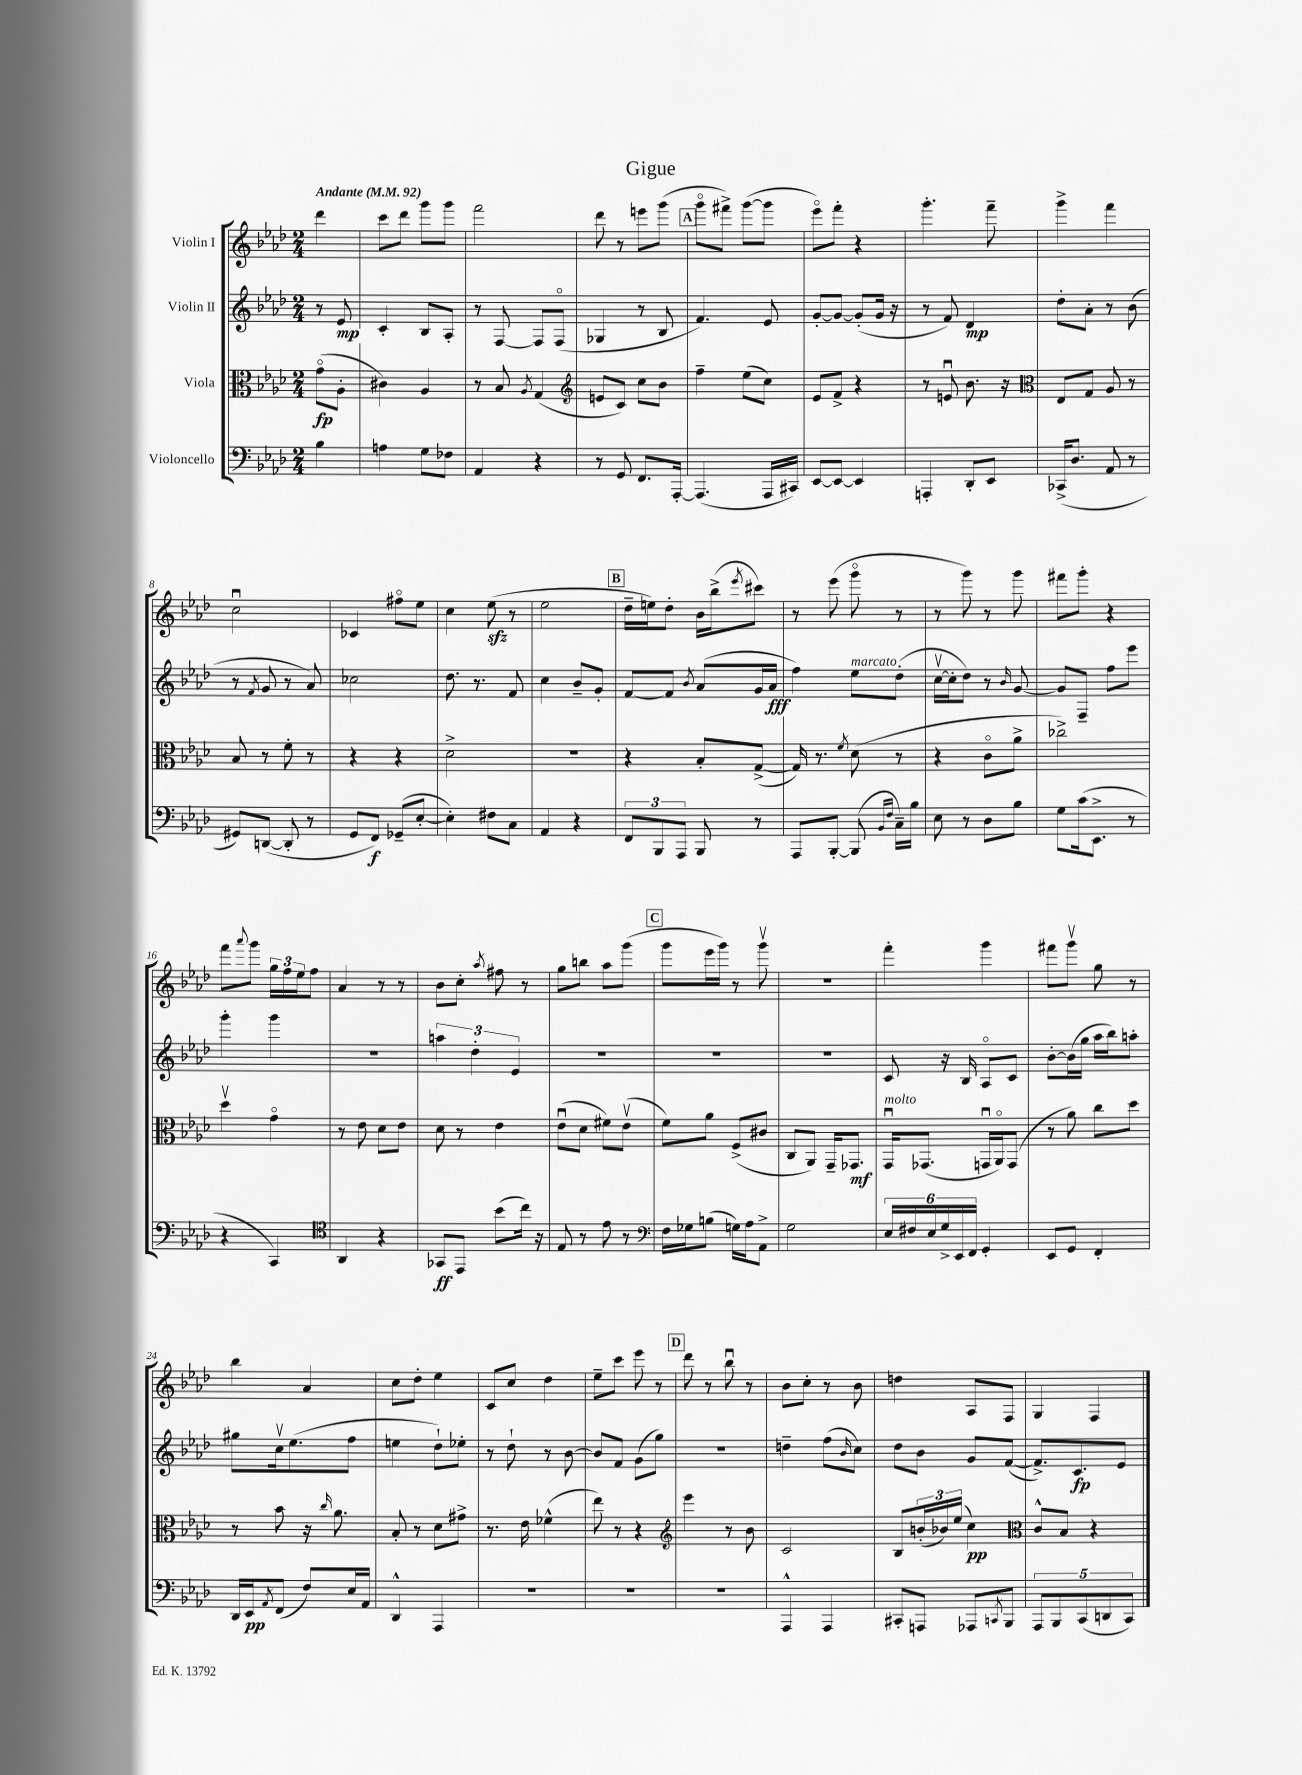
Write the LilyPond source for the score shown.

\header { title = "Gigue" }
<<
\new StaffGroup <<
\new Staff = "s0" \with { instrumentName = "Violin I" } {
    \clef treble \key aes \major \numericTimeSignature \time 2/4 \partial 4 \tempo "Andante" 4 = 92
    des'''4 |
    c'''8 des'''8 g'''8 g'''8 |
    f'''2 |
    des'''8 r8 e'''8 g'''8( |
    \mark \markup { \box "A" } g'''8\flageolet fis'''8->) g'''8~( g'''8 |
    ees'''8\flageolet) f'''8-. r4 |
    g'''4.-. f'''8-- |
    g'''4-> f'''4 |
    c''2\downbow |
    ces'4 fis''8\flageolet ees''8 |
    c''4 ees''8\sfz( r8 |
    ees''2 |
    \mark \markup { \box "B" } des''16-- e''16) des''8-. bes'16 bes''16->( \acciaccatura { ees'''8 } cis'''8) |
    r8 ees'''8( g'''8\flageolet r8 |
    r8 g'''8) r8 g'''8 |
    fis'''8 g'''8-. r4 |
    f'''8 \appoggiatura { aes'''8 } g'''8 \tuplet 3/2 { g''16 f''16 ees''16 } f''8 |
    aes'4 r8 r8 |
    bes'8 c''8-. \acciaccatura { aes''8 } fis''8 r8 |
    g''8 b''8 aes''8 g'''8( |
    \mark \markup { \box "C" } g'''8 ees'''16 g'''16) r8 g'''8\upbow |
    R2 |
    f'''4-. g'''4 |
    fis'''8 g'''8\upbow g''8 r8 |
    bes''4 aes'4 |
    c''8 des''8-. ees''4 |
    c'8 c''8 des''4 |
    ees''8-- c'''8 ees'''8 r8 |
    \mark \markup { \box "D" } des'''8 r8 bes''8\downbow r8 |
    bes'8 c''8-. r8 bes'8 |
    d''4 aes8 f8 |
    g4 f4 \bar "|." |
}
\new Staff = "s1" \with { instrumentName = "Violin II" } {
    \clef treble \key aes \major \numericTimeSignature \time 2/4 \partial 4
    r8 ees'8\mp |
    c'4-. bes8 aes8-. |
    r8 f8~ f8 f8\flageolet( |
    ges4 r8 bes8 |
    \mark \markup { \box "A" } f'4.) ees'8 |
    g'8~-. g'8~ g'8-.( g'16 r16 |
    r8 f'8) des'4\mp |
    des''8-. aes'8-. r8 bes'8( |
    r8 \acciaccatura { f'8 } g'8 r8 aes'8) |
    ces''2 |
    des''8. r8. f'8 |
    c''4 bes'8-- g'8-. |
    \mark \markup { \box "B" } f'8~ f'8 \acciaccatura { bes'8 } aes'8( g'16 aes'16\fff |
    f''4) ees''8^\markup { \italic "marcato" } des''8-.( |
    c''16~\upbow c''16-. des''8) r8 \grace { bes'16 } g'8~ |
    g'8 f8-- f''8 ees'''8 |
    g'''4-. g'''4 |
    R2 |
    \tuplet 3/2 { a''4 des''4-. ees'4 } |
    R2 |
    \mark \markup { \box "C" } R2 |
    R2 |
    c'8 r16 bes16 aes8\flageolet c'8 |
    bes'8~-. bes'16( g''16 aes''16 bes''16) a''8-. |
    gis''8 c''16\upbow ees''8.( f''8 |
    e''4 des''8-!) ees''8-. |
    r8 des''8-! r8 bes'8~ |
    bes'8 f'8 g'8( g''8) |
    \mark \markup { \box "D" } r2 |
    d''4-- f''8( \grace { bes'16 } c''8) |
    des''8 bes'8 g'8 f'8~( |
    f'8.->) c'8.\fp ees'8 \bar "|." |
}
\new Staff = "s2" \with { instrumentName = "Viola" } {
    \clef alto \key aes \major \numericTimeSignature \time 2/4 \partial 4
    g'8\flageolet\fp( aes8-. |
    cis'4) aes4 |
    r8 bes8 \acciaccatura { aes8 } g4( |
    \clef treble e'8 c'8) c''8 bes'8 |
    \mark \markup { \box "A" } f''4-- ees''8( c''8) |
    ees'8 f'8-> r4 |
    r8 e'8\downbow bes'8. r16 |
    \clef alto ees8 g8 aes8 r8 |
    bes8 r8 f'8-. r8 |
    r4 r4 |
    des'2-> |
    R2 |
    \mark \markup { \box "B" } r4 bes8-. g8~->( |
    g16) r8. \acciaccatura { f'8 } des'8( r8 |
    r4 c'8\flageolet aes'8-> |
    ces''2->) |
    des''4\upbow g'4\flageolet |
    r8 ees'8 des'8 ees'8 |
    des'8 r8 ees'4 |
    ees'8\downbow( des'8 fis'8) ees'8\upbow( |
    \mark \markup { \box "C" } f'8) aes'8 f8->( cis'8 |
    c8 aes,8) g,16-- ges,8.\mf |
    g,16\downbow^\markup { \italic "molto" } ges,8.( g,16\downbow aes,16\flageolet) g,8( |
    r8 aes'8) c''8 des''8 |
    r8 bes'8 r16 \grace { c''16 } aes'8. |
    bes8-. r8 des'8 gis'8-> |
    r8. ees'16 fes'4-^( |
    ees''8) r8 r4 |
    \mark \markup { \box "D" } \clef treble ees'''4 r8 bes'8 |
    c'2 |
    bes8 \tuplet 3/2 { b'16-.( bes'16) ees''16( } c''4\pp) |
    \clef alto c'8-^ bes8 r4 \bar "|." |
}
\new Staff = "s3" \with { instrumentName = "Violoncello" } {
    \clef bass \key aes \major \numericTimeSignature \time 2/4 \partial 4
    bes4 |
    a4 g8 fes8 |
    aes,4 r4 |
    r8 g,8 f,8. aes,,16~-. |
    \mark \markup { \box "A" } aes,,4.( aes,,16 cis,16) |
    ees,8~ ees,8~ ees,4 |
    a,,4-. des,8-. ees,8 |
    ces,16->( des8. aes,8 r8 |
    gis,8) d,8~( d,8-. r8 |
    g,8 f,8\f) ges,8--( ees8~-. |
    ees4-.) fis8 c8 |
    aes,4 r4 |
    \mark \markup { \box "B" } \tuplet 3/2 { f,8 bes,,8 aes,,8 } bes,,8 r8 |
    aes,,8 bes,,8~-. bes,,8( \grace { bes,16 f16 } c16--) bes16 |
    ees8 r8 des8 bes8 |
    g8 c'16( ees,8.-> r8 |
    r4 c,4) |
    \clef tenor aes,4 r4 |
    ges,8\ff ees,8 bes'8( c''16) r16 |
    ees8 r8 ees'8 r8 |
    \mark \markup { \box "C" } \clef bass f16 ges16 b8( g16) aes16 aes,8-> |
    g2 |
    \tuplet 6/4 { ees16 fis16 ees16 g16-> ees,16 f,16 } g,4-. |
    ees,8 g,8 f,4-. |
    des,16 ees,16\pp \acciaccatura { aes,8 } f,8( f8) ees16 aes,16 |
    des,4-^ aes,,4 |
    R2 |
    R2 |
    \mark \markup { \box "D" } R2 |
    aes,,4-^ aes,,4 |
    cis,8-. a,,8 aes,,8 \acciaccatura { c,8 } bes,,8 |
    \tuplet 5/4 { aes,,8 bes,,8 c,8( d,8 c,8) } \bar "|." |
}
>>
>>
